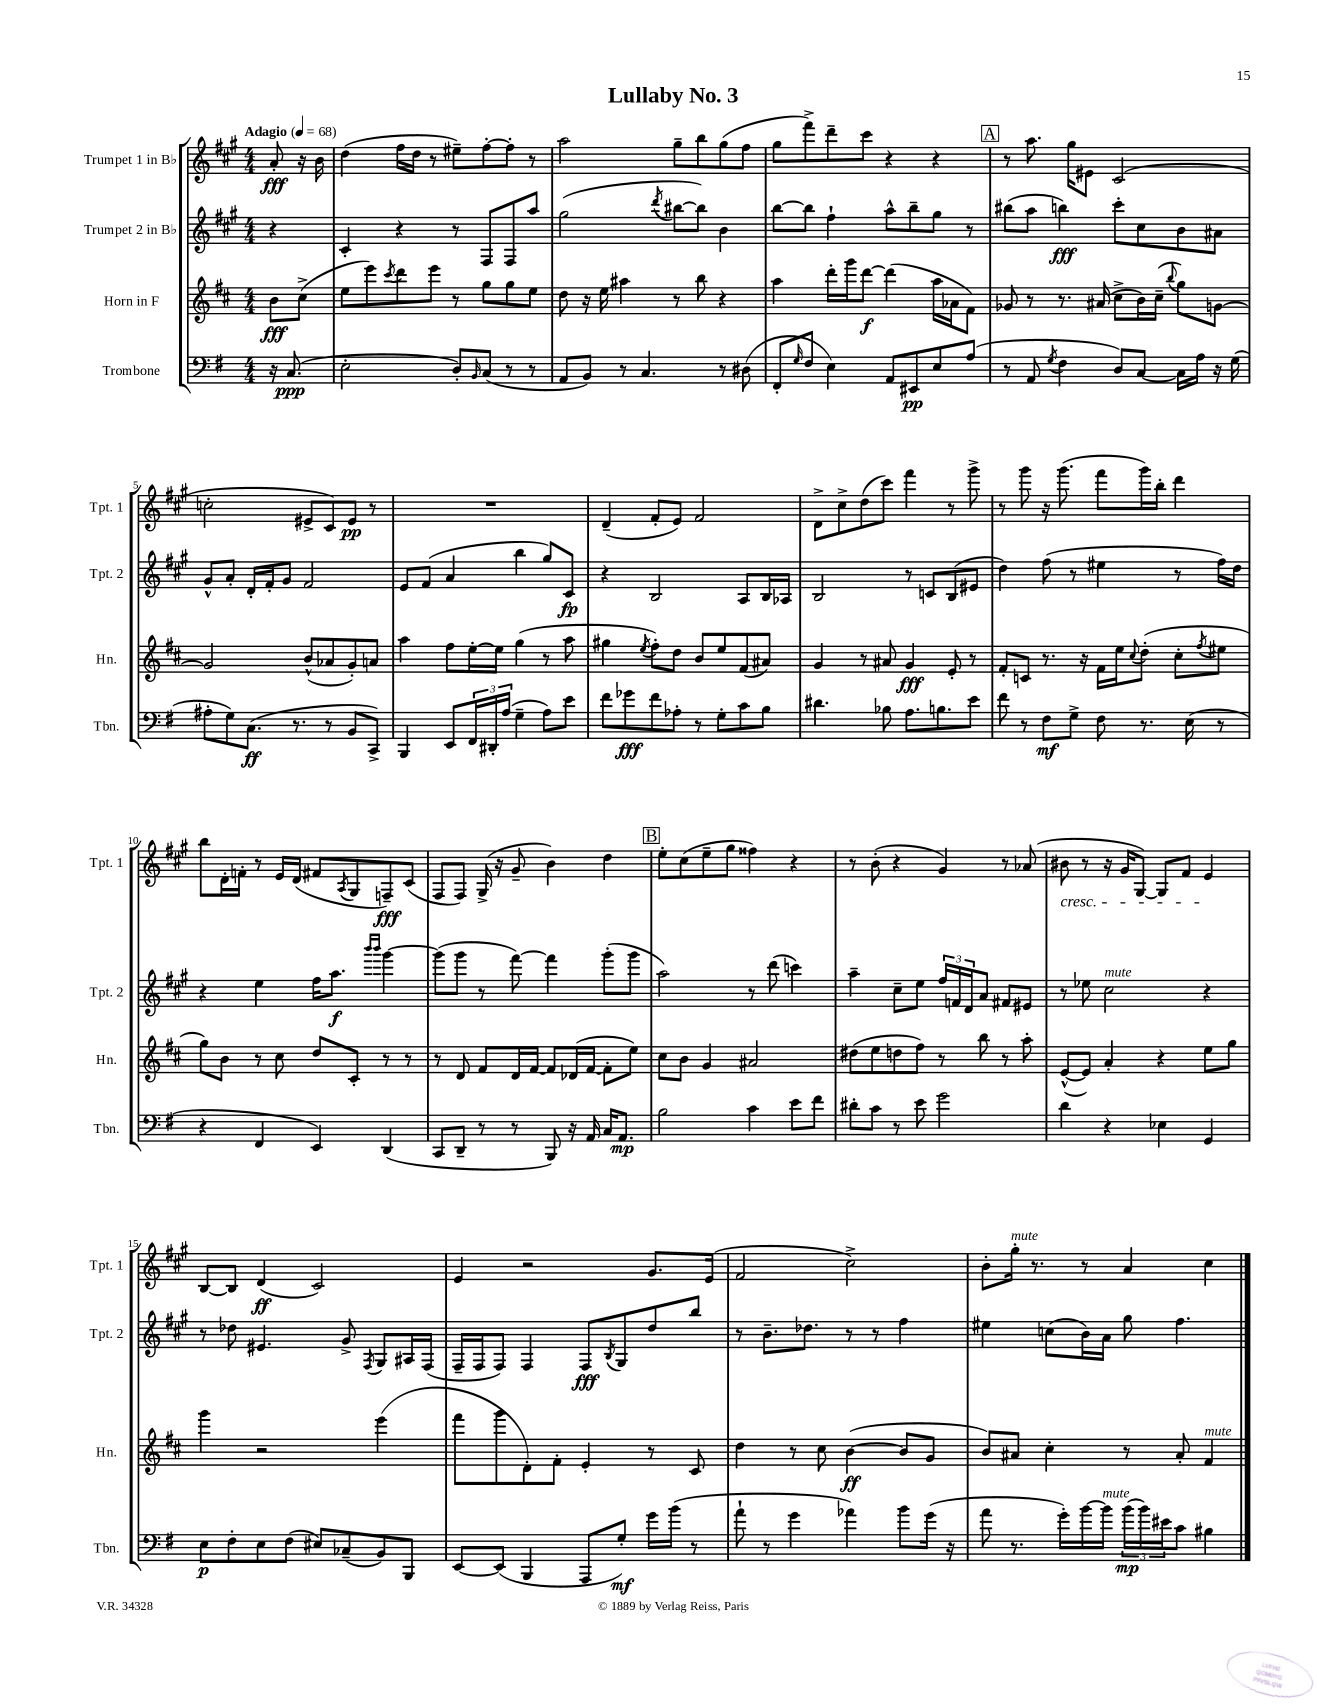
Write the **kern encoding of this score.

**kern	**dynam	**kern	**dynam	**kern	**dynam	**kern	**dynam
*part4	*part4	*part3	*part3	*part2	*part2	*part1	*part1
*staff4	*staff4	*staff3	*staff3	*staff2	*staff2	*staff1	*staff1
*I"Trombone	*	*I"Horn in F	*	*I"Trumpet 2 in B♭	*	*I"Trumpet 1 in B♭	*
*I'Tbn.	*	*I'Hn.	*	*I'Tpt. 2	*	*I'Tpt. 1	*
*clefF4	*	*clefG2	*	*clefG2	*	*clefG2	*
*k[f#]	*	*k[f#c#]	*	*k[f#c#g#]	*	*k[f#c#g#]	*
*M4/4	*	*M4/4	*	*M4/4	*	*M4/4	*
*MM68	*	*MM68	*	*MM68	*	*MM68	*
=	=	=	=	=	=	=	=
!	!	!	!	!	!	!LO:TX:a:B:t=Adagio	!
16r	.	8b\L	fff	4r	.	8a'/	fff
(8.C/	ppp	.	.	.	.	.	.
.	.	(8cc#^\J	.	.	.	16r	.
.	.	.	.	.	.	16b\	.
=1	=1	=1	=1	=1	=1	=1	=1
2E'\	.	8ee\L	.	4c#'/	.	(4dd\	.
.	.	8eee\)	.	.	.	.	.
.	.	8qccc#/	.	.	.	.	.
.	.	8ddd\	.	4r	.	16ff#\LL	.
.	.	.	.	.	.	16dd\JJ	.
.	.	8eee\J	.	.	.	8r	.
8D'/L)	.	8r	.	8r	.	8ee#X~\L)	.
16qqBB/	.	.	.	.	.	.	.
(8C/J	.	8gg\L	.	8F#/L	.	[8ff#'\	.
8r	.	8gg\	.	8F#/	.	8ff#'\J]	.
8r	.	8ee\J	.	8aa/J	.	8r	.
=2	=2	=2	=2	=2	=2	=2	=2
8AA/L	.	8dd\	.	(2gg#\	.	2aa\	.
8BB/J)	.	16r	.	.	.	.	.
.	.	16ee\	.	.	.	.	.
8r	.	4aa#X\	.	.	.	.	.
4.C/	.	.	.	.	.	.	.
.	.	.	.	8qddd/	.	.	.
.	.	8r	.	[8bb#X\L	.	8gg#~\L	.
.	.	8bb\	.	8bb#\J])	.	8bb\	.
8r	.	4r	.	4b\	.	(8gg#\	.
(8D#X\	.	.	.	.	.	8ff#\J	.
=3	=3	=3	=3	=3	=3	=3	=3
8FF#'/L	.	4aa\	.	[8bb\L	.	8gg#\L	.
16qqG/	.	.	.	.	.	.	.
8F#/J	.	.	.	8bb\J]	.	8fff#^\)	.
4E\)	.	16ddd'\LL	.	4ff#`\	.	8ddd~\	.
.	.	16ggg\J	.	.	.	.	.
.	.	[8ddd\J	f	.	.	8ccc#\J	.
8AA/L	.	(4ddd\]	.	8aa^^\L	.	4r	.
8EE#X/	pp	.	.	8bb~\	.	.	.
8E/	.	16aa\LL	.	8gg#\J	.	4r	.
.	.	16a-X\J	.	.	.	.	.
(8A/J	.	8f#\J)	.	8r	.	.	.
!!LO:REH:place=s1:t=A
=4	=4	=4	=4	=4	=4	=4	=4
8r	.	8g-X/	.	(8bb#X\L	.	8r	.
8AA/	.	8r	.	8aa\J	.	8.aa\	.
8qG/	.	.	.	.	.	.	.
4F#\	.	8.r	.	4bbn\)	fff	.	.
.	.	.	.	.	.	16gg#\KL	.
.	.	.	.	.	.	8e#X\J	.
.	.	(16a#X/	.	.	.	.	.
8D/L)	.	8cc#^\L	.	8ccc#'\L	.	(2c#/	.
[8C/J	.	16b\L)	.	8cc#\	.	.	.
.	.	(16cc#~\JJ	.	.	.	.	.
.	.	8qqbb/	.	.	.	.	.
16C\LL]	.	8gg\L)	.	8b\	.	.	.
16A\JJ	.	.	.	.	.	.	.
16r	.	[8gn\J	.	8a#X\J	.	.	.
(16G\	.	.	.	.	.	.	.
!!LO:LB:g=z
=5	=5	=5	=5	=5	=5	=5	=5
8A#X'\L	.	2g/]	.	8g#^^/L	.	2ccn'\	.
8G\)	.	.	.	8a'/J	.	.	.
(8.C\J	ff	.	.	16d'/LL	.	.	.
.	.	.	.	16f#'/J	.	.	.
.	.	.	.	8g#/J	.	.	.
8.r	.	.	.	.	.	.	.
.	.	(8b^^/L	.	2f#/	.	8e#X^/L	.
8r	.	8a-X/	.	.	.	8c#/)	.
8BB/L	.	8g'/)	.	.	.	8e#/J	pp
8CC^/J)	.	8an/J	.	.	.	8r	.
=6	=6	=6	=6	=6	=6	=6	=6
4BBB/	.	4aa\	.	8e/L	.	1r	.
.	.	.	.	(8f#/J	.	.	.
8EE/L	.	8ff#\L	.	4a/	.	.	.
24FF#/L	.	[16ee'\L	.	.	.	.	.
24DD#X'/	.	.	.	.	.	.	.
.	.	16ee\JJ]	.	.	.	.	.
(24A/JJ	.	.	.	.	.	.	.
4G~\	.	(4gg\	.	4bb\	.	.	.
8A\L)	.	8r	.	8gg#/L)	.	.	.
8e\J	.	8aa\	.	8c#/J	fp	.	.
=7	=7	=7	=7	=7	=7	=7	=7
8f#\L	.	4gg#X\	.	4r	.	(4d~/	.
8g-X\	fff	.	.	.	.	.	.
.	.	8qee/	.	.	.	.	.
8f#\	.	8ff#'\L)	.	2B/	.	8f#'/L	.
8A-X'\J	.	8dd\J	.	.	.	8e/J)	.
8r	.	8b/L	.	.	.	2f#/	.
8G'\L	.	8ee/	.	.	.	.	.
8c\	.	(8f#/	.	8A/L	.	.	.
8B\J	.	8a#X/J)	.	16B/L	.	.	.
.	.	.	.	16A-X/JJ	.	.	.
=8	=8	=8	=8	=8	=8	=8	=8
4.d#X\	.	4g/	.	2B/	.	8d^\L	.
.	.	.	.	.	.	8cc#^\	.
.	.	8r	.	.	.	(8dd\	.
8B-X\	.	8a#X/	.	.	.	8ccc#\J)	.
8.A\L	.	4g/	fff	8r	.	4fff#\	.
.	.	.	.	8cn/L	.	.	.
8.Bn\	.	.	.	.	.	.	.
.	.	8e'/	.	(8B/	.	8r	.
8e\J	.	8r	.	8e#X/J	.	8ggg#^\	.
=9	=9	=9	=9	=9	=9	=9	=9
8f#\	.	8f#'/L	.	4dd\)	.	8r	.
8r	.	8cn/J	.	.	.	8ggg#\	.
8F#\L	mf	8.r	.	(8ff#\	.	16r	.
.	.	.	.	.	.	(8.ggg#\	.
8G^\J	.	.	.	8r	.	.	.
.	.	16r	.	.	.	.	.
8F#\	.	16f#\LL	.	4ee#X\	.	8fff#\L	.
.	.	16ee\J	.	.	.	.	.
.	.	8qqcc#/	.	.	.	.	.
8.r	.	(8dd'\J	.	.	.	16ggg#\L)	.
.	.	.	.	.	.	16bb'\JJ	.
.	.	8cc#'\L	.	8r	.	4ddd\	.
(16E\	.	.	.	.	.	.	.
.	.	8qff#/	.	.	.	.	.
8r	.	8ee#X\J	.	16ff#\LL)	.	.	.
.	.	.	.	16dd\JJ	.	.	.
!!LO:LB:g=z
=10	=10	=10	=10	=10	=10	=10	=10
4r	.	8gg\L)	.	4r	.	8bb\L	.
.	.	8b\J	.	.	.	16d'\L	.
.	.	.	.	.	.	16fn'\JJ	.
4FF#/	.	8r	.	4ee\	.	8r	.
.	.	8cc#\	.	.	.	16e/LL	.
.	.	.	.	.	.	(16d/JJ	.
4EE/)	.	8dd/L	.	16ff#\KL	.	8f#X/L	.
.	.	.	.	8.aa\J	f	.	.
.	.	.	.	.	.	8qA/	.
.	.	8c#'/J	.	.	.	8G#/	.
.	.	.	.	16qqbbb/LL	.	.	.
.	.	.	.	16qqbbb/JJ	.	.	.
(4DD/	.	8r	.	[4ggg#\	.	8Fn~/)	fff
.	.	8r	.	.	.	(8c#/J	.
=11	=11	=11	=11	=11	=11	=11	=11
8CC/L	.	8r	.	(8ggg#\L]	.	8F#/L	.
8DD~/J	.	8d/	.	8ggg#\J	.	8F#/J)	.
8r	.	8f#/L	.	8r	.	(16G#^/	.
.	.	.	.	.	.	16r	.
8r	.	16d/L	.	[8fff#\)	.	8g#~/	.
.	.	[16f#/JJ	.	.	.	.	.
8BBB/)	.	8f#/L]	.	4fff#\]	.	4b\)	.
16r	.	(16d-X/L	.	.	.	.	.
16AA/	.	[16f#/JJ	.	.	.	.	.
16C/KL	.	8f#'\L]	.	(8ggg#'\L	.	4dd\	.
8.AA/J	mp	.	.	.	.	.	.
.	.	8ee\J)	.	8ggg#\J	.	.	.
!!LO:REH:place=s1:t=B
=12	=12	=12	=12	=12	=12	=12	=12
2B\	.	8cc#\L	.	2aa\)	.	8ee'\L	.
.	.	8b\J	.	.	.	(8cc#\	.
.	.	4g/	.	.	.	8ee~\	.
.	.	.	.	.	.	8gg#\J	.
4c\	.	2a#X/	.	8r	.	4ff##X\)	.
.	.	.	.	(8ddd\	.	.	.
8e\L	.	.	.	4cccn\)	.	4r	.
8f#\J	.	.	.	.	.	.	.
=13	=13	=13	=13	=13	=13	=13	=13
8d#X'\L	.	(8dd#X\L	.	4aa~\	.	8r	.
8c\J	.	8ee\	.	.	.	(8b'\	.
8r	.	8ddn\	.	8cc#~\L	.	4r	.
8e\	.	8ff#\J)	.	8ee\J	.	.	.
2g\	.	8r	.	24ff#/LL	.	4g#/)	.
.	.	.	.	24fn/	.	.	.
.	.	.	.	24d/J	.	.	.
.	.	8bb\	.	8a/J	.	.	.
.	.	8r	.	8f#X/L	.	8r	.
.	.	8aa'\	.	8e#X/J	.	(8a-X/	.
=14	=14	=14	=14	=14	=14	=14	=14
!	!	!	!	!	!	!LO:TX:b:i:t=cresc.	!
4d\	.	([8e^^/L	.	8r	.	8b#X\	.
.	.	8e/J])	.	8ee-X\	.	8r	.
!	!	!	!	!LO:TX:a:i:t=mute	!	!	!
4r	.	4a'/	.	2cc#\	.	16r	.
.	.	.	.	.	.	16g#/KL	.
.	.	.	.	.	.	[8G#/J)	.
4E-X\	.	4r	.	.	.	8G#/L]	.
.	.	.	.	.	.	8f#/J	.
4GG/	.	8ee\L	.	4r	.	4e/	.
.	.	8gg\J	.	.	.	.	.
!!LO:LB:g=z
=15	=15	=15	=15	=15	=15	=15	=15
8E\L	p	4ggg\	.	8r	.	[8B/L	.
8F#'\	.	.	.	8dd-X\	.	8B/J]	.
8E\	.	2r	.	4.e#X/	.	(4d/	ff
(8F#\J	.	.	.	.	.	.	.
8E#X/L)	.	.	.	.	.	2c#/)	.
(8C-X~/	.	.	.	8g#^/	.	.	.
.	.	.	.	8qF#/	.	.	.
8BB/)	.	(4eee\	.	8G#/L	.	.	.
8BBB/J	.	.	.	16A#X/L	.	.	.
.	.	.	.	(16F#/JJ	.	.	.
=16	=16	=16	=16	=16	=16	=16	=16
[8EE/L	.	8fff#\L	.	16F#~/LL	.	4e/	.
.	.	.	.	16F#/J	.	.	.
(8EE/J]	.	8ggg\	.	8F#/J)	.	.	.
4BBB/	.	8d'\)	.	4F#/	.	2r	.
.	.	8f#'\J	.	.	.	.	.
8AAA/L	.	4e'/	.	8F#/L	fff	.	.
.	.	.	.	8qB/	.	.	.
8G'/J)	mf	.	.	8G#/	.	.	.
16g\LL	.	8r	.	8dd/	.	8.g#/L	.
(16b\JJ	.	.	.	.	.	.	.
8r	.	8c#/	.	8bb/J	.	.	.
.	.	.	.	.	.	(16e/Jk	.
=17	=17	=17	=17	=17	=17	=17	=17
8a`\	.	4dd\	.	8r	.	2f#/	.
8r	.	.	.	8.b~\L	.	.	.
4g\	.	8r	.	.	.	.	.
.	.	.	.	8.dd-X\J	.	.	.
.	.	8cc#\	.	.	.	.	.
4a-X\)	.	([4b\	ff	8r	.	2cc#^\)	.
.	.	.	.	8r	.	.	.
8b\L	.	8b/L]	.	4ff#\	.	.	.
(16g\Jk	.	8g/J	.	.	.	.	.
16r	.	.	.	.	.	.	.
=18	=18	=18	=18	=18	=18	=18	=18
8a\	.	8b/L)	.	4ee#X\	.	8b'\L	.
!	!	!	!	!	!	!LO:TX:a:i:t=mute	!
8.r	.	8a#X/J	.	.	.	16gg#'\Jk	.
.	.	.	.	.	.	8.r	.
.	.	4cc#'\	.	(8ccn\L	.	.	.
16g'\LL)	.	.	.	.	.	.	.
[16b\	.	.	.	16b\L)	.	8r	.
!LO:TX:a:i:t=mute	!	!	!	!	!	!	!
16b\JJ]	.	.	.	16a\JJ	.	.	.
(24b\LL	mp	8r	.	8gg#\	.	4a/	.
24b\)	.	.	.	.	.	.	.
24e#X\J	.	.	.	.	.	.	.
8c\J	.	8a#'/	.	4.ff#\	.	.	.
!	!	!LO:TX:a:i:t=mute	!	!	!	!	!
4B#X\	.	4f#/	.	.	.	4cc#\	.
==	==	==	==	==	==	==	==
*-	*-	*-	*-	*-	*-	*-	*-
